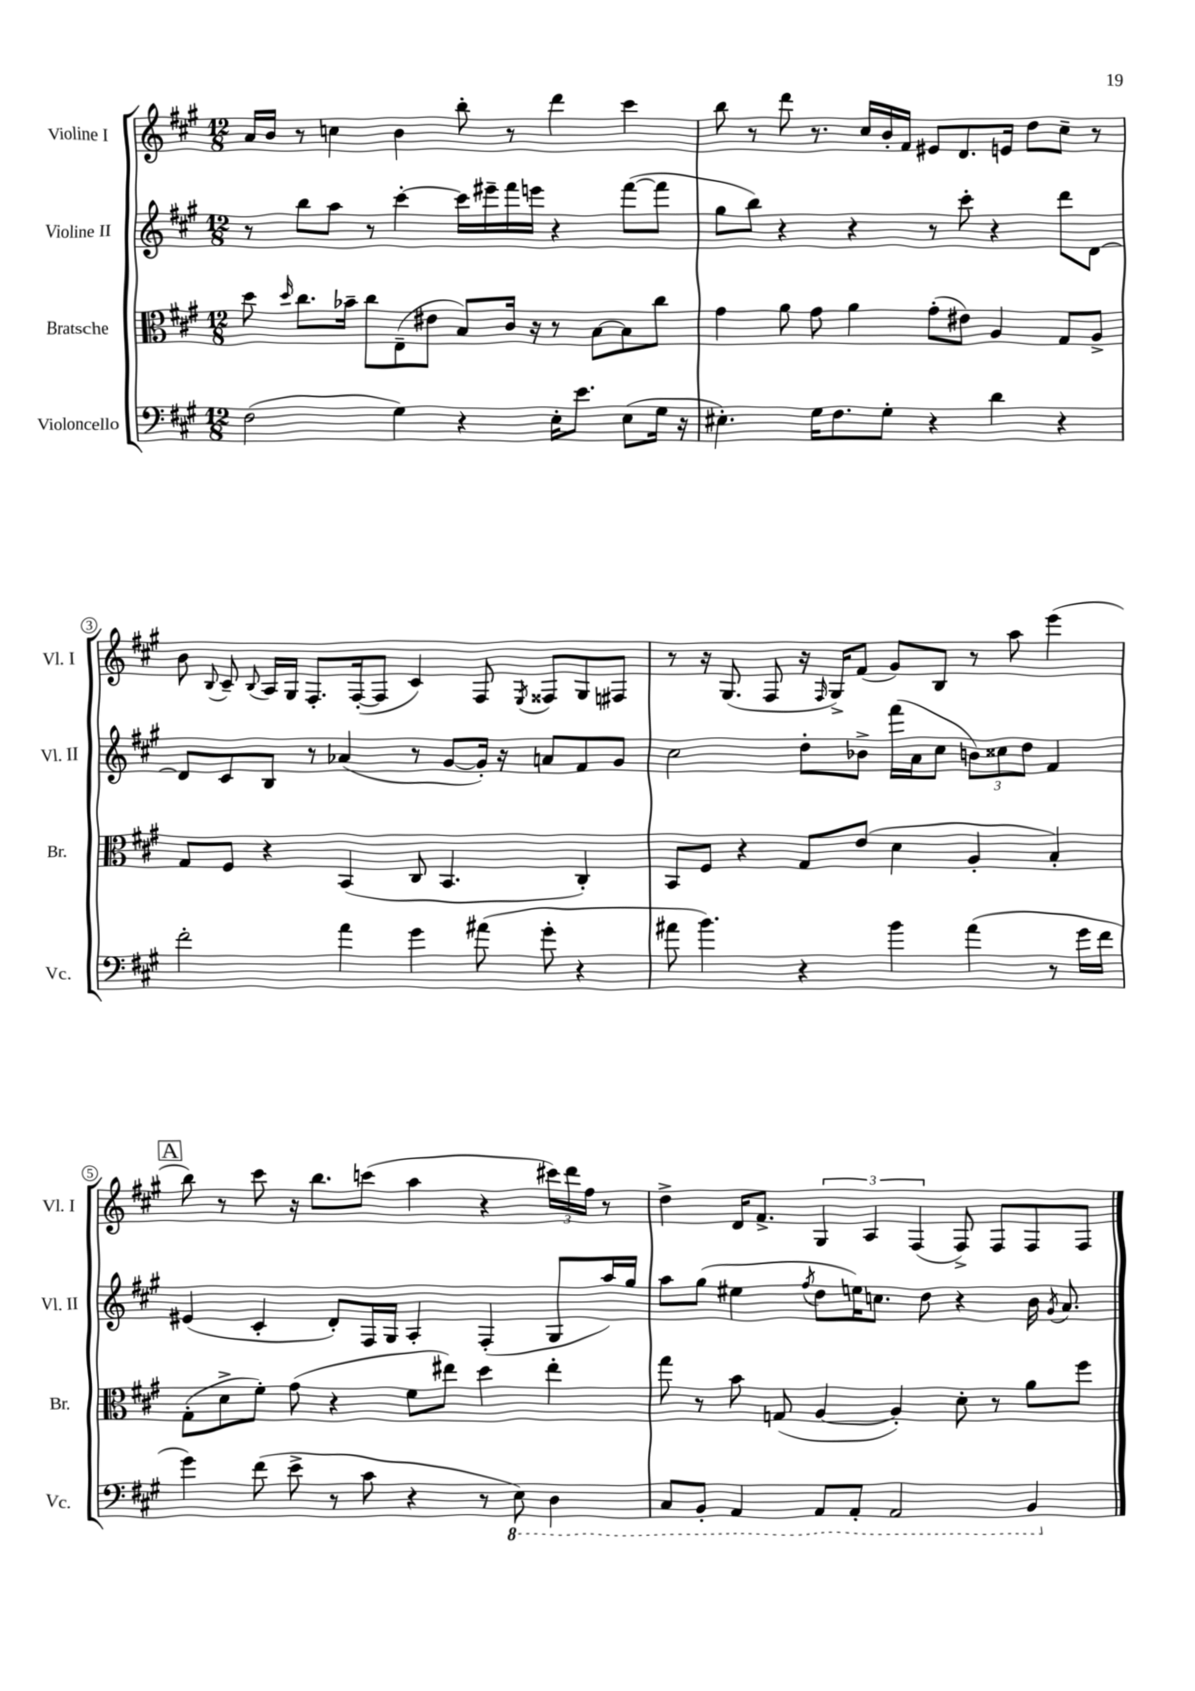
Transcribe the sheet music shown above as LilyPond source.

<<
\new StaffGroup <<
\new Staff = "s0" \with { instrumentName = "Violine I" shortInstrumentName = "Vl. I" } {
    \clef treble \key a \major \numericTimeSignature \time 12/8
    \autoBeamOff a'16[ b'16] r8 c''4 b'4 b''8-. r8 d'''4 cis'''4 |
    b''8 r8 d'''8 r8. cis''16[ b'16-. fis'16] eis'8[ d'8. e'16] d''8[ cis''8]-- r8 |
    b'8 \appoggiatura { b8 } cis'8-- \appoggiatura { b8 } a16[ gis16] fis8.[-. fis16~-.( fis8] cis'4) fis8 \acciaccatura { e8 } fisis8[ gis8 fis8] |
    r8 r16 gis8.( fis8 r16 \grace { fis16 } gis16[->) fis'8]( gis'8[) b8] r8 a''8 e'''4( |
    \mark \markup { \box "A" } b''8) r8 cis'''8 r16 b''8.[ c'''8]( a''4 r4 \tuplet 3/2 { cis'''16[) d'''16 fis''16] } r8 |
    d''4-> d'16[ fis'8.]-> \tuplet 3/2 { gis4 a4 fis4( } fis8->) fis8[ fis8 fis8] \bar "|." |
}
\new Staff = "s1" \with { instrumentName = "Violine II" shortInstrumentName = "Vl. II" } {
    \clef treble \key a \major \numericTimeSignature \time 12/8
    \autoBeamOff r8 b''8[ a''8] r8 cis'''4~-. cis'''16[ eis'''16-- fis'''16 e'''16] r4 fis'''8[~( fis'''8] |
    gis''8[ b''8]) r4 r4 r8 cis'''8-. r4 d'''8[ d'8]~ |
    d'8[ cis'8 b8] r8 aes'4( r8 gis'8[~ gis'16]-.) r16 a'8[ fis'8 gis'8] |
    cis''2 d''8[-. bes'8]-> fis'''16[( a'16 cis''8] \tuplet 3/2 { b'8[) cisis''8 d''8] } fis'4 |
    \mark \markup { \box "A" } eis'4( cis'4-. d'8[-.) fis16 gis16] a4-. fis4-.( gis8[ a''16) gis''16] |
    a''8[ gis''8]( eis''4 \acciaccatura { fis''8 } d''8[ e''16) c''8.] d''8 r4 b'16 \acciaccatura { gis'8 } a'8. \bar "|." |
}
\new Staff = "s2" \with { instrumentName = "Bratsche" shortInstrumentName = "Br." } {
    \clef alto \key a \major \numericTimeSignature \time 12/8
    \autoBeamOff d''8 \grace { d''16 } cis''8.[ bes'16]-- cis''8[ e8--( eis'8] b8[) cis'16] r16 r8 b8[~ b8 cis''8] |
    gis'4 a'8 gis'8 a'4 gis'8[-.( eis'8]) a4 gis8[ a8]-> |
    gis8[ fis8] r4 b,4( cis8 b,4. cis4-.) |
    b,8[ fis8] r4 gis8[ e'8]( d'4 a4-. b4-.) |
    \mark \markup { \box "A" } gis8[-.( d'8-> fis'8]-.) gis'8( r4 fis'8[ eis''8]) d''4 eis''4-. |
    gis''8 r8 b'8 g8( a4~ a4-.) d'8-. r8 a'8[ fis''8] \bar "|." |
}
\new Staff = "s3" \with { instrumentName = "Violoncello" shortInstrumentName = "Vc." } {
    \clef bass \key a \major \numericTimeSignature \time 12/8
    \autoBeamOff fis2( gis4) r4 e16[-. e'8.] e8[( gis16] r16 |
    eis4.-.) gis16[ fis8. gis8]-. r4 d'4 r4 |
    fis'2-. a'4 gis'4 ais'8( gis'8-. r4 |
    ais'8 b'4.) r4 b'4 ais'4( r8 gis'16[ fis'16] |
    \mark \markup { \box "A" } gis'4) fis'8( e'8-> r8 cis'8 r4 r8 \ottava #-1 e,8) d,4 |
    cis,8[ b,,8]-. a,,4 a,,8[ a,,8]-. a,,2 b,,4 \ottava #0 \bar "|." |
}
>>
>>
\layout { \context { \Score \override BarNumber.stencil = #(make-stencil-circler 0.1 0.3 ly:text-interface::print) } }
